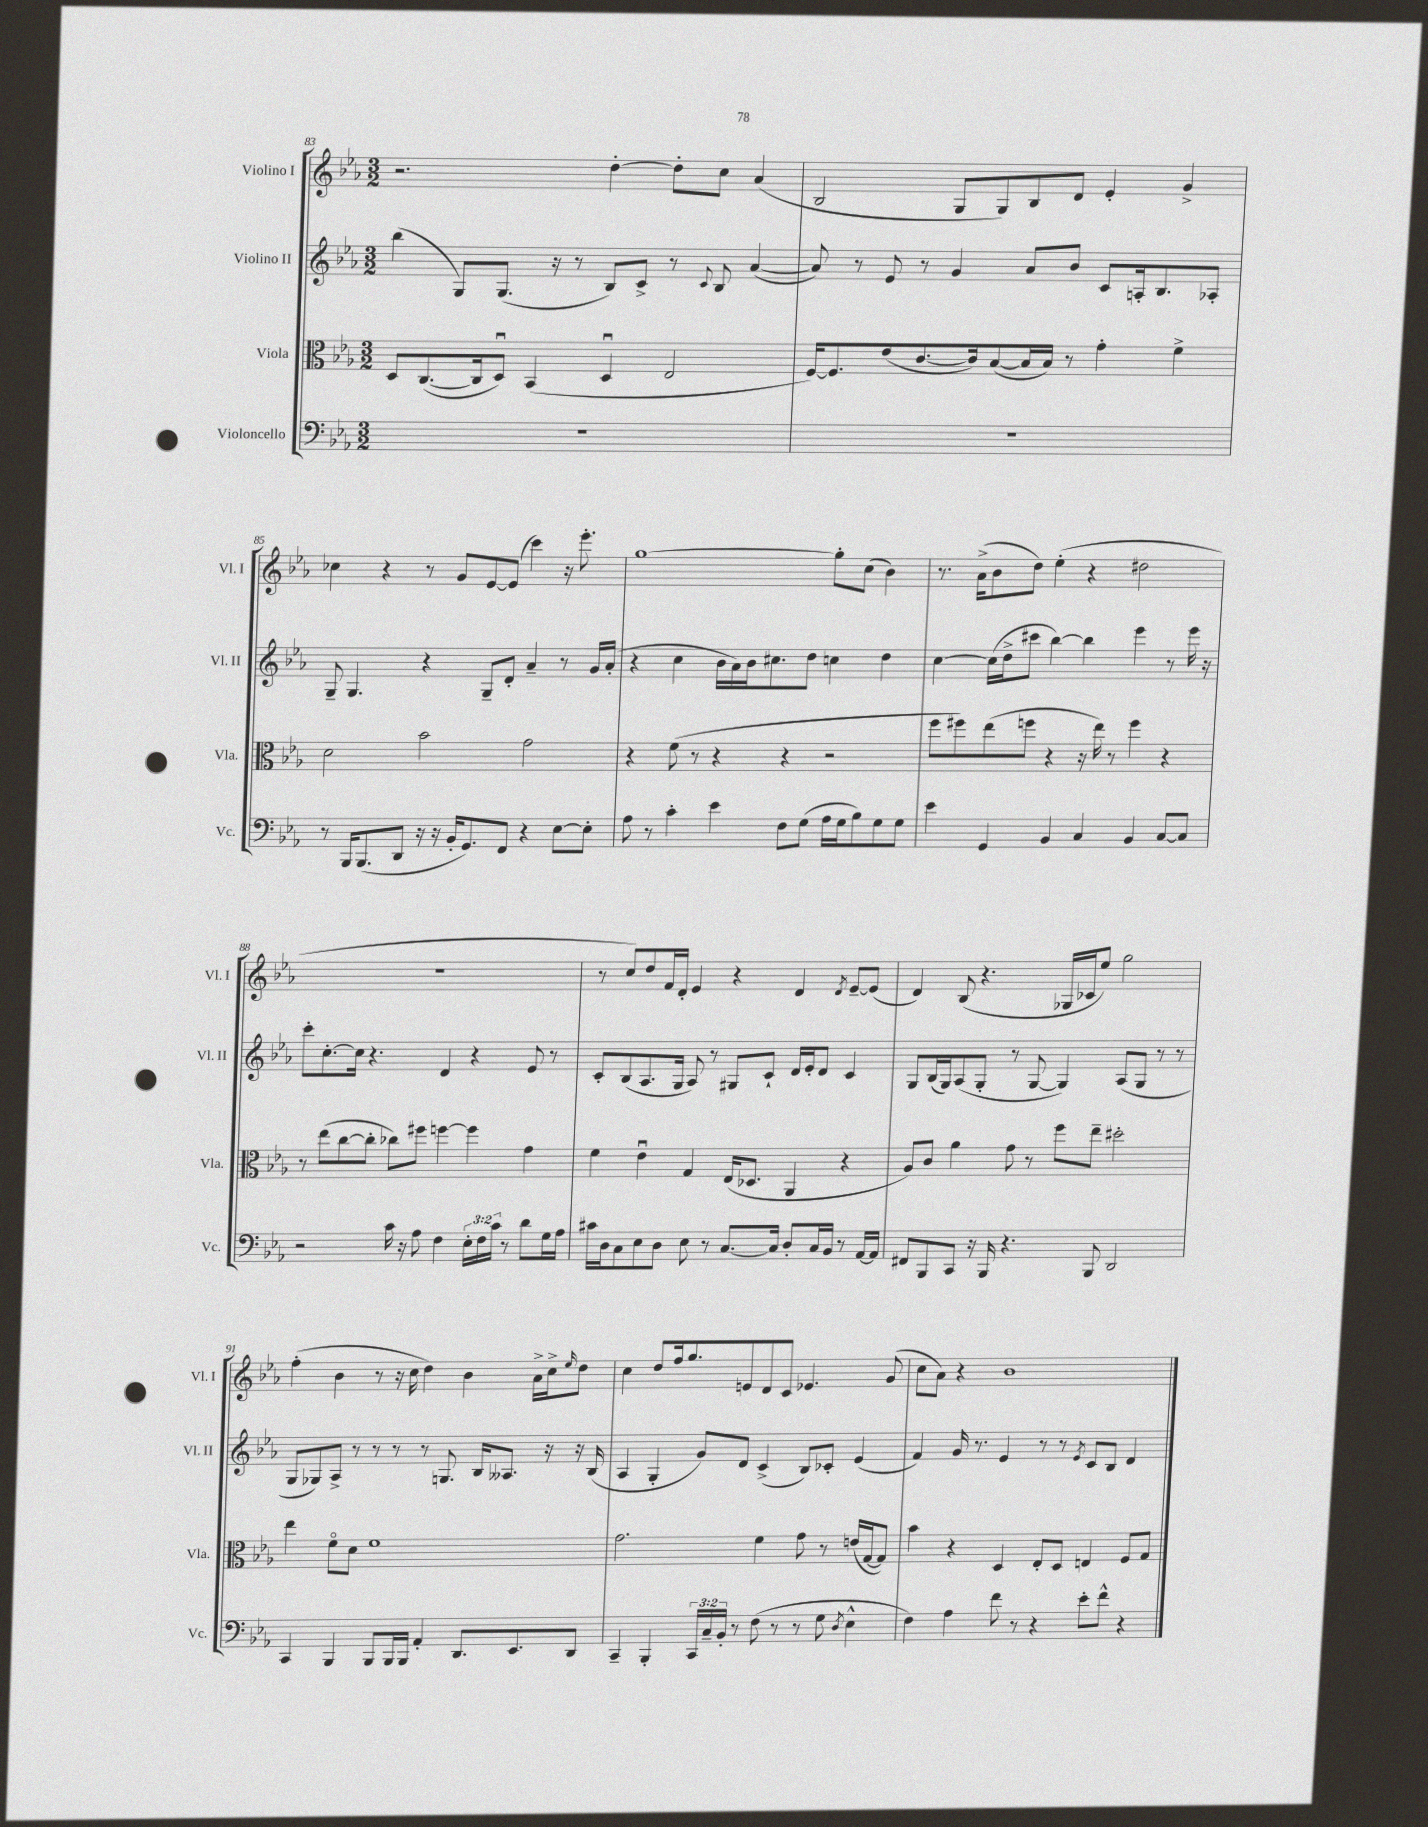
<<
\new StaffGroup <<
\new Staff = "s0" \with { instrumentName = "Violino I" shortInstrumentName = "Vl. I" } {
    \clef treble \key ees \major \numericTimeSignature \time 3/2
    r2. d''4~-. d''8-. c''8 aes'4( |
    bes2 g8 g8) bes8 d'8 ees'4-. g'4-> |
    ces''4 r4 r8 g'8 ees'8~ ees'8( c'''4) r16 ees'''8.-. |
    g''1~ g''8-. c''8( bes'4) |
    r8. aes'16->( bes'8 d''8) ees''4-.( r4 dis''2 |
    R1. |
    r8 c''8) d''8 f'16 d'16-. ees'4 r4 d'4 \acciaccatura { d'8 } ees'8~-- ees'8( |
    d'4) bes8( r4. ges16 ces'16 ees''8) g''2 |
    f''4-.( bes'4 r8 r16 c''16 d''4) bes'4 aes'16-> c''16-> \grace { ees''16 } d''8 |
    c''4 d''8 f''16 g''8. e'8 d'8 c'8 ees'4. g'8( |
    c''8 aes'8) r4 bes'1 \bar "|." |
}
\new Staff = "s1" \with { instrumentName = "Violino II" shortInstrumentName = "Vl. II" } {
    \clef treble \key ees \major \numericTimeSignature \time 3/2
    bes''4( g8) g8.( r16 r8 bes8) c'8-> r8 \appoggiatura { c'8 } bes8 aes'4~( |
    aes'8) r8 ees'8 r8 g'4 aes'8 bes'8 c'8 a16-. bes8. aes8-. |
    g8-- g4. r4 g8-- d'8-. aes'4-- r8 g'16 aes'16-.( |
    r4 c''4 bes'16 aes'16) bes'16 cis''8. d''8 c''4 d''4 |
    c''4~ c''16( d''16-> cis'''8 bes''4~) bes''4 ees'''4 r8 ees'''16 r16 |
    c'''8-. c''8.~-. c''16 r4. d'4 r4 ees'8 r8 |
    c'8-. bes8( aes8. g16 aes8) r8 gis8 c'8-! d'16 ees'16-. d'8 c'4 |
    g8 bes16( g16) aes8( g8-. r8 g8~ g4) aes8( g8 r8 r8 |
    g8 ges8) aes8-> r8 r8 r8 r8 g8. bes16 aeses8. r16 r16 bes16( |
    aes4 g4-. g'8) d'8 c'4->( bes8) ces'8-. ees'4( |
    f'4) g'16 r8. ees'4 r8 r8 \acciaccatura { ees'8 } c'8 bes8 d'4 \bar "|." |
}
\new Staff = "s2" \with { instrumentName = "Viola" shortInstrumentName = "Vla." } {
    \clef alto \key ees \major \numericTimeSignature \time 3/2
    d8 c8.~( c16 d8\downbow) bes,4( d4\downbow ees2 |
    f16~) f8. ees'8( c'8.~ c'16) bes8~( bes16 bes16) r8 g'4-. f'4-> |
    d'2 bes'2 g'2 |
    r4 f'8( r8 r4 r4 r2 |
    f''8 fis''8) ees''8( f''8 r4 r16 ees''16) r8 f''4 r4 |
    r8 ees''8( c''8~ c''8-. ces''8) fis''8 f''4~ f''4 g'4 |
    f'4 ees'4\downbow g4 ees16( des8. aes,4 r4 |
    aes8) c'8 aes'4 g'8 r8 f''8 ees''8-- dis''2-. |
    ees''4 f'8\flageolet d'8 f'1 |
    g'2. f'4 g'8 r8 e'16( g16~ g8) |
    bes'4 r4 d4 ees8-. d8 e4 f8 g8 \bar "|." |
}
\new Staff = "s3" \with { instrumentName = "Violoncello" shortInstrumentName = "Vc." } {
    \clef bass \key ees \major \numericTimeSignature \time 3/2 \override Staff.TupletNumber.text = #tuplet-number::calc-fraction-text
    R1. |
    R1. |
    r8 bes,,16 bes,,8.( d,8 r16 r16 bes,16-. g,8.) f,8 r4 ees8~ ees8-. |
    aes8 r8 c'4-. ees'4 f8 g8( aes16 g16 bes8) g8 g8 |
    ees'4 g,4 bes,4 c4 bes,4 c8~ c8 |
    r2 c'16 r16 aes8 f4 \tuplet 3/2 { ees16-. f16 c'16 } r8 d'8 g16 aes16 |
    cis'16 d16 c8 ees8 d8 ees8 r8 c8.~ c16 d8-. c16 bes,16 r8 aes,16~ aes,16 |
    fis,8 bes,,8 c,8 r16 bes,,16 r4. bes,,8 d,2 |
    c,4 bes,,4 bes,,8 bes,,16 bes,,16 aes,4-. d,8. ees,8. d,8 |
    c,4-- bes,,4-. \tuplet 3/2 { c,16 c16-- bes,16-. } r8 f8( r8 r8 g8 \acciaccatura { d8 } ees4-^ |
    f4) aes4 f'8 r8 r4 ees'8-. f'8-^ r4 \bar "|." |
}
>>
>>
\layout { \context { \Score currentBarNumber = #83 } }
